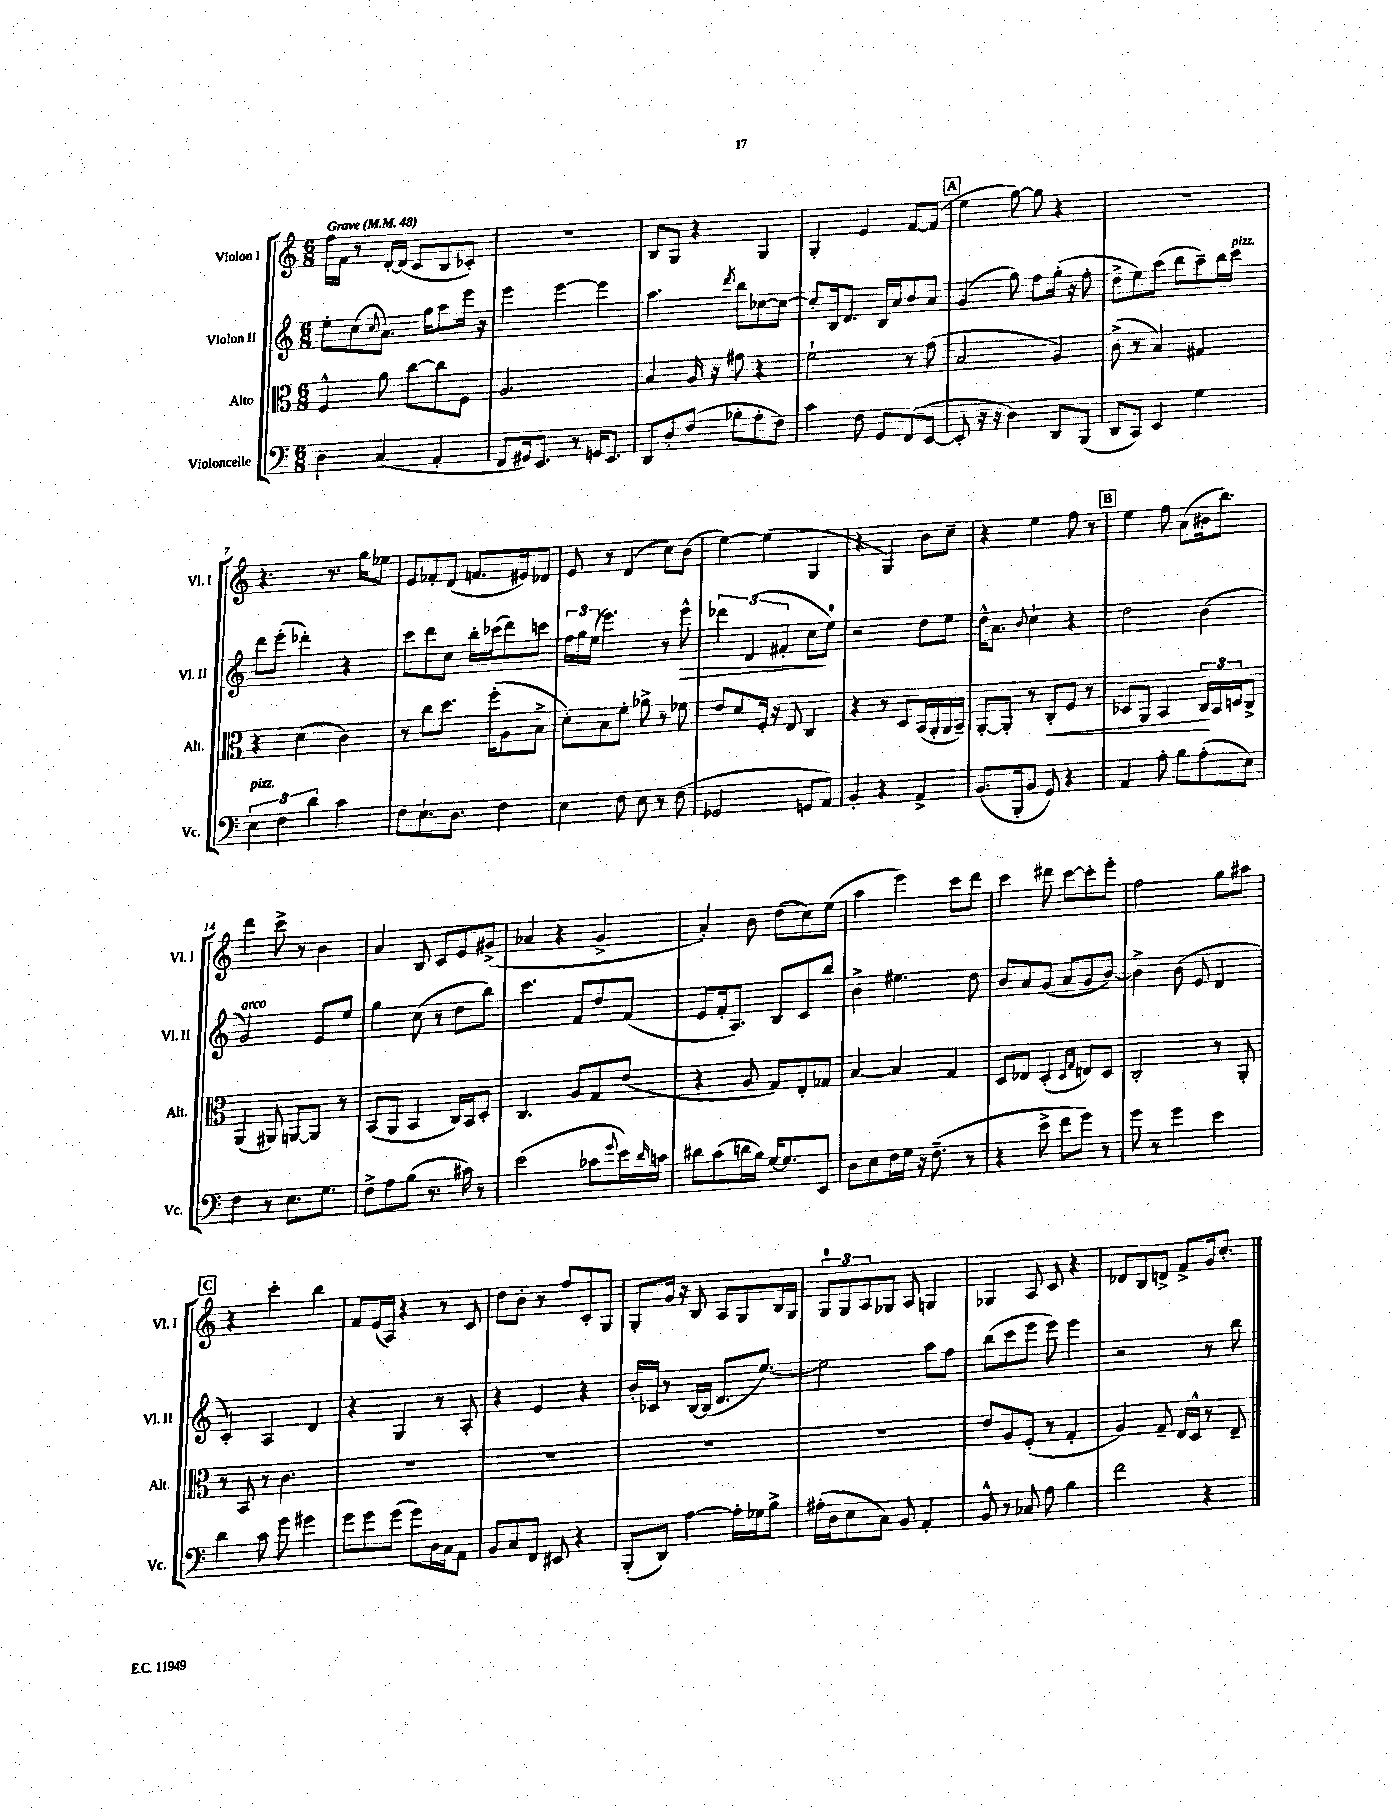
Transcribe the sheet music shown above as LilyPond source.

<<
\new StaffGroup <<
\new Staff = "s0" \with { instrumentName = "Violon I" shortInstrumentName = "Vl. I" } {
    \clef treble \key c \major \numericTimeSignature \time 6/8 \tempo "Grave" 4 = 48
    f''16 f'16 r8 d'16~-. d'16( c'8 b8 ces'8-.) |
    R2. |
    b8 g8 r4 g4 |
    g4-. e'4 f'8~ f'8( |
    \mark \markup { \box "A" } e''4 g''8~) g''8 r4 |
    R2. |
    r4. r8. g''16 ees''8 |
    e'8 fes'8-. d'8( f'8. eis'16) des'8 |
    e'8 r8 d'4( c''8) b'8( |
    e''4~) e''4( g4 |
    r4 g4) b'8 c''8-- |
    r4 e''4 f''8 r8 |
    \mark \markup { \box "B" } e''4 f''8 a'8( bis'16 b''8.) |
    d'''4 c'''8-> r8 b'4 |
    a'4 b8 c'8 e'8 gis'8->( |
    aes'4 r4 g'4-> |
    a'4-.) b'8 d''8( c''8) e''8( |
    a''4 e'''4) c'''8 d'''8 |
    c'''4 dis'''8 c'''8~ c'''8-. e'''8-. |
    f''2 g''8 ais''8 |
    \mark \markup { \box "C" } r4 c'''4-. b''4 |
    f'8 e'16( a16) r4 r8 c'8 |
    d''8 b'8-. r8 f''8 c'8-. g8 |
    g8-. g'16 r16 b8 a8 g8 b16 g16 |
    \tuplet 3/2 { g8-0 g8 a8 } ges8 a8 g4 |
    ges4 a8 c'8 r4 |
    des'8 b8 d'8-> f'8-> g'16 c''8.-. \bar "|." |
}
\new Staff = "s1" \with { instrumentName = "Violon II" shortInstrumentName = "Vl. II" } {
    \clef treble \key c \major \numericTimeSignature \time 6/8
    e''8-. c''8( \appoggiatura { c''8 } a'8.) g''16 a''8 e'''16 r16 |
    e'''4 e'''4~ e'''4 |
    a''4. \acciaccatura { d'''8 } b''8 ces''8~ ces''8~ |
    ces''8-. b16 d'8. b16 a'16 b'8 a'8 |
    \mark \markup { \box "A" } g'4( g''8) f''8 g''16-.( r16 f''8-. |
    d''8-> e''8) a''8( b''8 a''8--) b''16 c'''16^\markup { \italic "pizz." } |
    d'''8 e'''8-.( des'''4-.) r4 |
    c'''8 d'''8 c''8 b''16-. ces'''16( d'''8) c'''8 |
    \tuplet 3/2 { f''16 g''16 e''16( } e'''4.) r8 e'''8-^\> |
    \tuplet 3/2 { des'''4 d'4( fis'4-. } c''8\! e''8-0) |
    r2 d''8 e''8 |
    d''16-^ a'8. \appoggiatura { b'8 } c''4-! r4 |
    \mark \markup { \box "B" } d''2 b'4( |
    g'2^\markup { \italic "arco" }) e'8 e''8 |
    g''4 c''8( r8 d''8 b''8) |
    c'''4. f'8 d''8 f'8( |
    e'8 f'16-. a8.) b8 c'8 b''8 |
    b'4-> eis''4. d''8 |
    b'8 a'8 g'8( a'8 g'8 b'8~) |
    b'4-> b'8( e'8 d'4 |
    \mark \markup { \box "C" } c'4-.) a4 d'4 |
    r4 g4 r8 a8-. |
    r4 e'4 r4 |
    b'16-. ces'16 r8 b16~ b16( d'8. e''8.~) |
    e''2 a''8 f''8 |
    b''8( c'''8 e'''8 e'''8) e'''4 |
    r2 r8 b''8 \bar "|." |
}
\new Staff = "s2" \with { instrumentName = "Alto" shortInstrumentName = "Alt." } {
    \clef alto \key c \major \numericTimeSignature \time 6/8
    f4-^ a'8 c''8~ c''8 f8 |
    a2. |
    b4 a16 r16 gis'8 r4 |
    f'2-! r8 g'8( |
    \mark \markup { \box "A" } b2 a4) |
    c'8->( r8 b4) gis4 |
    r4 d'4( c'4) |
    r8 c''8 d''8. f''16-.( a8 b8-> |
    d'8-.) b8 f'8-. aes'8-> r8 fes'8 |
    e'8 d'8 f16-. r16 e8 c4 |
    r4 r8 d8 b,16( a,16-. a,16 b,16--) |
    a,8~-. a,8-. r8 c8-.\< f8 r8 |
    \mark \markup { \box "B" } des8 a,8 b,4 \tuplet 3/2 { c16\! b,16 d16 } c8-> |
    a,4( ais,8) a,8~ a,8 r8 |
    b,8( a,8 b,4 c16) b,16 d8-. |
    c4. a8 g8 e'8( |
    r4 a8 g8) e8-. ges8 |
    b4~ b4 g4 |
    d8 ees8 d4-.( \grace { d16 g16 } e8) d8 |
    c2-. r8 a,8-. |
    \mark \markup { \box "C" } r8 b,8 r8 c'4. |
    R2. |
    R2. |
    R2. |
    R2. |
    e'8 a8 f8-.( r8 g4-. |
    a4) g8-- e16 d16-^ r8 e8-- \bar "|." |
}
\new Staff = "s3" \with { instrumentName = "Violoncelle" shortInstrumentName = "Vc." } {
    \clef bass \key c \major \numericTimeSignature \time 6/8
    d4 c4( a,4-. |
    f,8 gis,16) e,8. r8 g,16 e,8. |
    d,8 d8-. f8( bes8-. a8-. f8) |
    c'4 f8 g,8 f,8( e,8~ |
    \mark \markup { \box "A" } e,8-. r16 r16 d4) d,8 b,,8( |
    d,8 c,8) e,4 g4 |
    \tuplet 3/2 { e4^\markup { \italic "pizz." } f4 d'4 } c'4 |
    f8 e8.-! d8. f4 |
    e4 f8 e8 r8 f8( |
    ges,2 g,8 a,8) |
    b,4-. r4 a,4-> |
    b,8.( b,,16-. b,8 g,8) r4 |
    \mark \markup { \box "B" } a,4 a8-. b8 a8-.( e8) |
    f4 r8 e8. g8. |
    f8-> a8 b8( r8. cis'16) r8 |
    e'2( ces'8 \appoggiatura { g'8 } e'16) \grace { d'16 } c'16 |
    dis'8 c'8( d'16 b16) g16~ g8. e,8 |
    d8 e8 f16 g16 r16 f8.--( r8 |
    r4 e'8-> f'8 g'8) r8 |
    g'8 r8 g'4 e'4 |
    \mark \markup { \box "C" } d'4 c'8 g'8 gis'4 |
    g'8 g'8 g'8( g'8) d16 c16 a,8 |
    b,8 c8 f,8 eis,8 r4 |
    b,,8-.( d,8) a4~ a16-. ges16 b8-> |
    ais16-.( d16 e8 c8) b,8 a,4-. |
    b,8-^ r8 ces8 a8 b4 |
    f'2 r4 \bar "|." |
}
>>
>>
